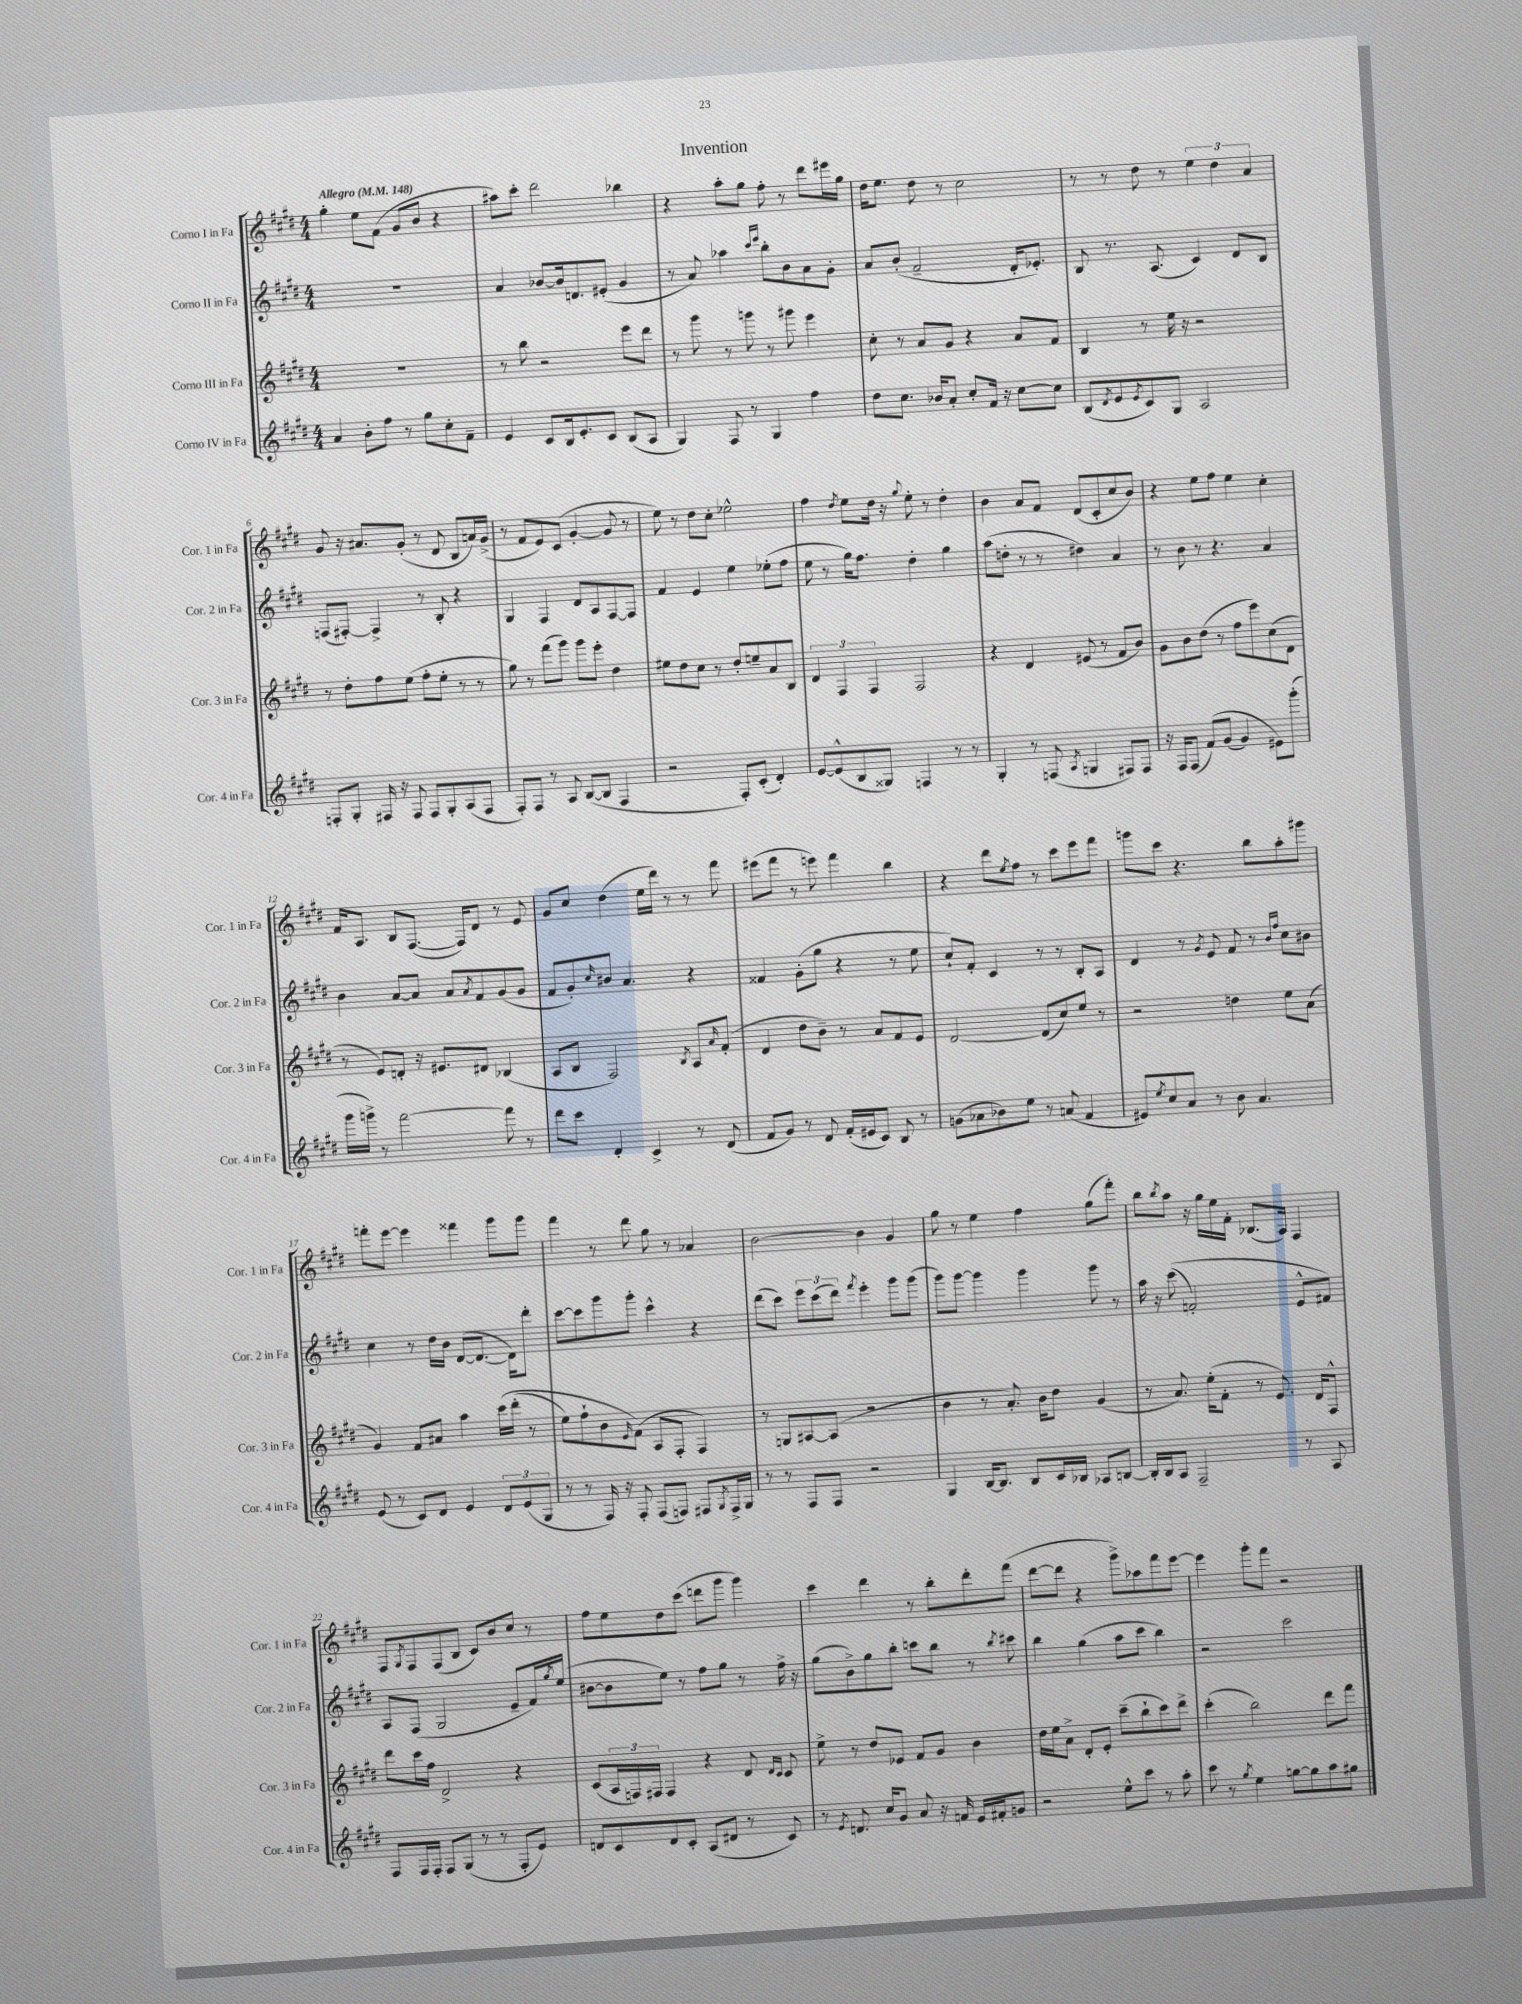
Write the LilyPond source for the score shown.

\header { title = "Invention" }
<<
\new StaffGroup <<
\new Staff = "s0" \with { instrumentName = "Corno I in Fa" shortInstrumentName = "Cor. 1 in Fa" } {
    \clef treble \key e \major \numericTimeSignature \time 4/4 \tempo "Allegro" 4 = 148
    gis''4-. e''8 fis'8( gis'8 b'8 r4 |
    ais''8) cis'''8-. dis'''2 bes''4 |
    r4 a''8-. gis''8 fis''8-. r8 dis'''8 eis'''16 gis''16 |
    dis''16 e''8. dis''8 r8 cis''2 |
    r8 r8 dis''8 r8 \tuplet 3/2 { e''4 dis''4 a'4 } |
    gis'8 r16 ais'8. gis'8-.( r8 dis'8 b8 a'16) gis'16->( |
    r8 fis'8 e'8) cis'8( gis'4~-. gis'8 r8 |
    e''8) r8 dis''8 cis''8-. ees''2-^ |
    fis''4 \acciaccatura { dis''8 } e''8 dis''16 r16 \appoggiatura { gis''8 } e''8-. r8 dis''4-. |
    b'4 a'8 fis'8 dis'8( cis'8-. cis''8 b'8) |
    r4 e''8 fis''8 e''4 cis''4-. |
    fis'16 a8. b8 fis8.~( fis16) dis'8 r8 e'8 |
    gis'8 cis''8 dis''4( e''16 dis'''16) r8 r8 fis'''8 |
    eis'''8( fis'''8 r8 e'''8) fis'''4 b''4 |
    r4 dis'''8 \acciaccatura { e''8 } fis''8 r8 cis'''8 e'''8 fis'''8 |
    g'''8 cis'''8 r4. b''8 a''8-. gis'''8 |
    f'''8-. e'''8~ e'''4 fisis'''4 gis'''8 gis'''8 |
    fis'''4 r8 dis'''8 gis''8 r8 aes'4 |
    b'2~ b'4 gis'4 |
    gis''8 r8 e''4 fis''4 gis''8( fis'''8-.) |
    b''8 \acciaccatura { b''8 } a''8 r16 gis''16 e''16 fis'16-. bes8.( a16) fis4 |
    fis8 \acciaccatura { gis8 } fis8 fis8( b8 cis'8) b'8 cis''8 r8 |
    fis''8 e''8 dis''8 cis'''8( d'''8 gis'''8 gis'''4) |
    cis'''4 dis'''4 r8 b''8-. dis'''8-. fis'''8( |
    dis'''8~ dis'''8 r4 gis'''8->) aes''8 fis'''8 e'''8~ |
    e'''4 gis'''8-. fis'''8 r2 \bar "|." |
}
\new Staff = "s1" \with { instrumentName = "Corno II in Fa" shortInstrumentName = "Cor. 2 in Fa" } {
    \clef treble \key e \major \numericTimeSignature \time 4/4
    R1 |
    a'4 bes'8~ bes'16 d'8. eis'8-.( gis'4 |
    r8 a'8) aes''4 \grace { cis'''16 e'''16 } b''8-. b'8 a'8 gis'8-. |
    a'8 b'8-.( fis'2-- dis'16-. ees'8.-.) |
    b8 r8. a8.( cis'4) dis'8 b8 |
    f8( fis8~-.) fis4-> r8 b8-. r4 |
    gis4 fis4 dis'8 a8 fis8~ fis8 |
    fis'4 e'4 e''4 ees''8-.( fis''8 |
    e''8 r8 gis''16) fis''8. dis''4-. gis''4 |
    a''8( d''8-. r8 r8 dis''4) a'4 |
    r8 b'8 r8 r4. a'4 |
    b'4 a'8~ a'8 a'8 \acciaccatura { a'8 } fis'8 gis'8( gis'8 |
    fis'8 gis'8-.) \grace { cis''16 } bis'8 a'4. r4 |
    fisis'4 gis'8-.( gis''8 r4 r8 e''8 |
    cis''8-!) fis'8-. cis'4 r8 r8 b8-. a8 |
    dis'4 r8 \acciaccatura { gis'8 } e'8 fis'8 r8 \grace { b'16 fis''16 } cis''8 bis'8 |
    cis''4 r8 dis''16 b'16 dis'8~( dis'8.~ dis'16) dis'''8-. |
    cis'''8~ cis'''8 gis'''8 gis'''8-. cis'''4-^ r4 |
    dis'''8( cis'''8) \tuplet 3/2 { e'''8 cis'''8( dis'''8) } \acciaccatura { fis'''8 } e'''4-. gis'''8 gis'''8( |
    gis'''8) gis'''8~ gis'''4 gis'''4 gis'''8 r8 |
    a''16 r16 cis'''8(\( f'2-.) e'8-^ fis'8\) |
    a8 fis8( gis2 e'8-- fis'16) \acciaccatura { gis''8 } e''16( |
    bis'8~ bis'8 e''8) r8 fis''8 gis''8 r8 fis''16-> r16 |
    gis''8( b'8->) gis''8 b''8-. c'''8 b''8 r8 \acciaccatura { b''8 } cis'''8 |
    b''4 gis''4( a''8 cis'''8 b''4) |
    r2 cis'''2 \bar "|." |
}
\new Staff = "s2" \with { instrumentName = "Corno III in Fa" shortInstrumentName = "Cor. 3 in Fa" } {
    \clef treble \key e \major \numericTimeSignature \time 4/4
    R1 |
    r8 b''8 r2 e'''8 dis'''8 |
    r8 gis'''8 r8 g'''8 r8 gis'''8 e'''4 |
    cis''8-. r8 a'8 gis'8 r4 a'8 fis'8 |
    b4 r8 e''16 r16 r2 |
    r8 dis''8-. fis''8 e''8( fis''8-. e''8-. r8 r8 |
    gis''8) r8 fis'''8( gis'''8) gis'''8 e'''8-. dis''4 |
    eis''8 dis''8 cis''8 r8 dis''8-. e''8-- a'8 b8 |
    \tuplet 3/2 { dis'4 fis4 fis4 } fis2 |
    r4 dis'4 eis'8( r8 fis'8 b'8) |
    gis'8 b'8 dis''8( r8 fis''8 e'''8) cis''8( dis'8 |
    r8 e'8) d'8-. r16 eis'8. dis'8 bes4( |
    a8 b8 fis2) \acciaccatura { b8 } a8 \grace { a'16 } fis'8-.( |
    dis'4 dis''8 b'8--) r8 a'8 fis'8 e'8 |
    dis'2~ dis'8( cis''8) e''8 r8 |
    r2 d''4 e''8 a'8( |
    gis'4) fis'8 ais'8 a''4 cis'''16\( dis'''16-.( r8 |
    e''8) fis''8-! b'8 \grace { e'16 } fis'8(\) a8 fis8-. fis4) |
    r8 g8 ais8~ ais8( r2 |
    b'4 r8 a'8.-.) b'16 dis''8 gis'4( |
    r8 a'8.) e''16-.( fis'8-. r8 e'8.) dis'16 fis8-^ |
    dis'''8 cis'''16 fis''16 dis'2-> r4 |
    cis'8( \tuplet 3/2 { a16 f16) fis16 } fis4 r4 dis'8 \grace { dis'16 cis'16 } cis'8 |
    e''8-> r8 dis''8 ees'8 fis'8 gis'8 b'4 |
    dis''16 e''16 a'8-> dis'8-. e'8-. cis'''8--( b''8-! cis'''8) dis'''8-> |
    cis'''4-.( b''2) dis'''8 fis'''8 \bar "|." |
}
\new Staff = "s3" \with { instrumentName = "Corno IV in Fa" shortInstrumentName = "Cor. 4 in Fa" } {
    \clef treble \key e \major \numericTimeSignature \time 4/4
    a'4 b'8-. fis''8 r8 gis''8 cis''8-. fis'8-- |
    e'4 cis'8 b16 e'8.-. cis'8 b8( a8 |
    gis4) fis8 r8 gis4 fis''4 |
    dis''8 cis''8. bes'16 a'8-. cis''8-. fis'16 r16 cis''8~ cis''8 |
    b8( \acciaccatura { dis'8 } e'8 \acciaccatura { e'8 } cis'8) gis8 a2 |
    f8-. gis8-. fis16 r16 fis8 fis8 gis8-. a8( fis8 |
    fis8-.) fis8 r8 a8 b8~( b8 fis4 |
    r2 fis8-.) cis'8-.( dis'4-.) |
    e'8~ e'8-^( b8 gisis8) f4 r8 r8 |
    gis4-. r8 f8( \acciaccatura { a8 } g4 fis8) fis8 |
    r16 fis16 fis8( fis'8)\( gis'8( gis'4) eis'8\) gis'''8-.( |
    gis'''16 g'''16->) r8 fis'''2~ fis'''8 r8 |
    dis'''8 cis'''8 dis'4-. cis'4-> r8 dis'8( |
    fis'8 gis'8) r8 dis'8 fis'16-.( eis'16 cis'8) b8 r8 |
    g'8( aes'8 bes'8) e''8 r8 a'8( fis'4 |
    eis'8) \acciaccatura { e''8 } cis''8 a'8 r8 b'8 a'4. |
    e'8( r8 cis'8) dis'8 e'4 \tuplet 3/2 { dis'8 e'8( gis8 } |
    r8 r8 fis16) r16 fis8-. fis8( f8) fis8 \acciaccatura { gis8 } fis16-> gis16 |
    r8 r8 fis8 fis8 r2 |
    gis4 b16~ b8. b8 cis'16 bes16 aes8 b8~ |
    b16-. b16 a8 fis2-- r8 a8 |
    fis8 fis16 fis16-. fis8 gis8( r8 r8 fis8-. e'8) |
    d'8 cis'8 d'8 cis'8-. a8( dis'8 r8 cis'8) |
    r8 \acciaccatura { e'8 } d'8. cis''16 gis'8 a'8 r16 f'16 e'16 fis'16-. g'8 |
    r2 e''8-^ cis'''8 r8 a''8-. |
    cis'''8 r8 \acciaccatura { gis''8 } e''4 g''8~ g''8 a''8 gis''8 \bar "|." |
}
>>
>>
